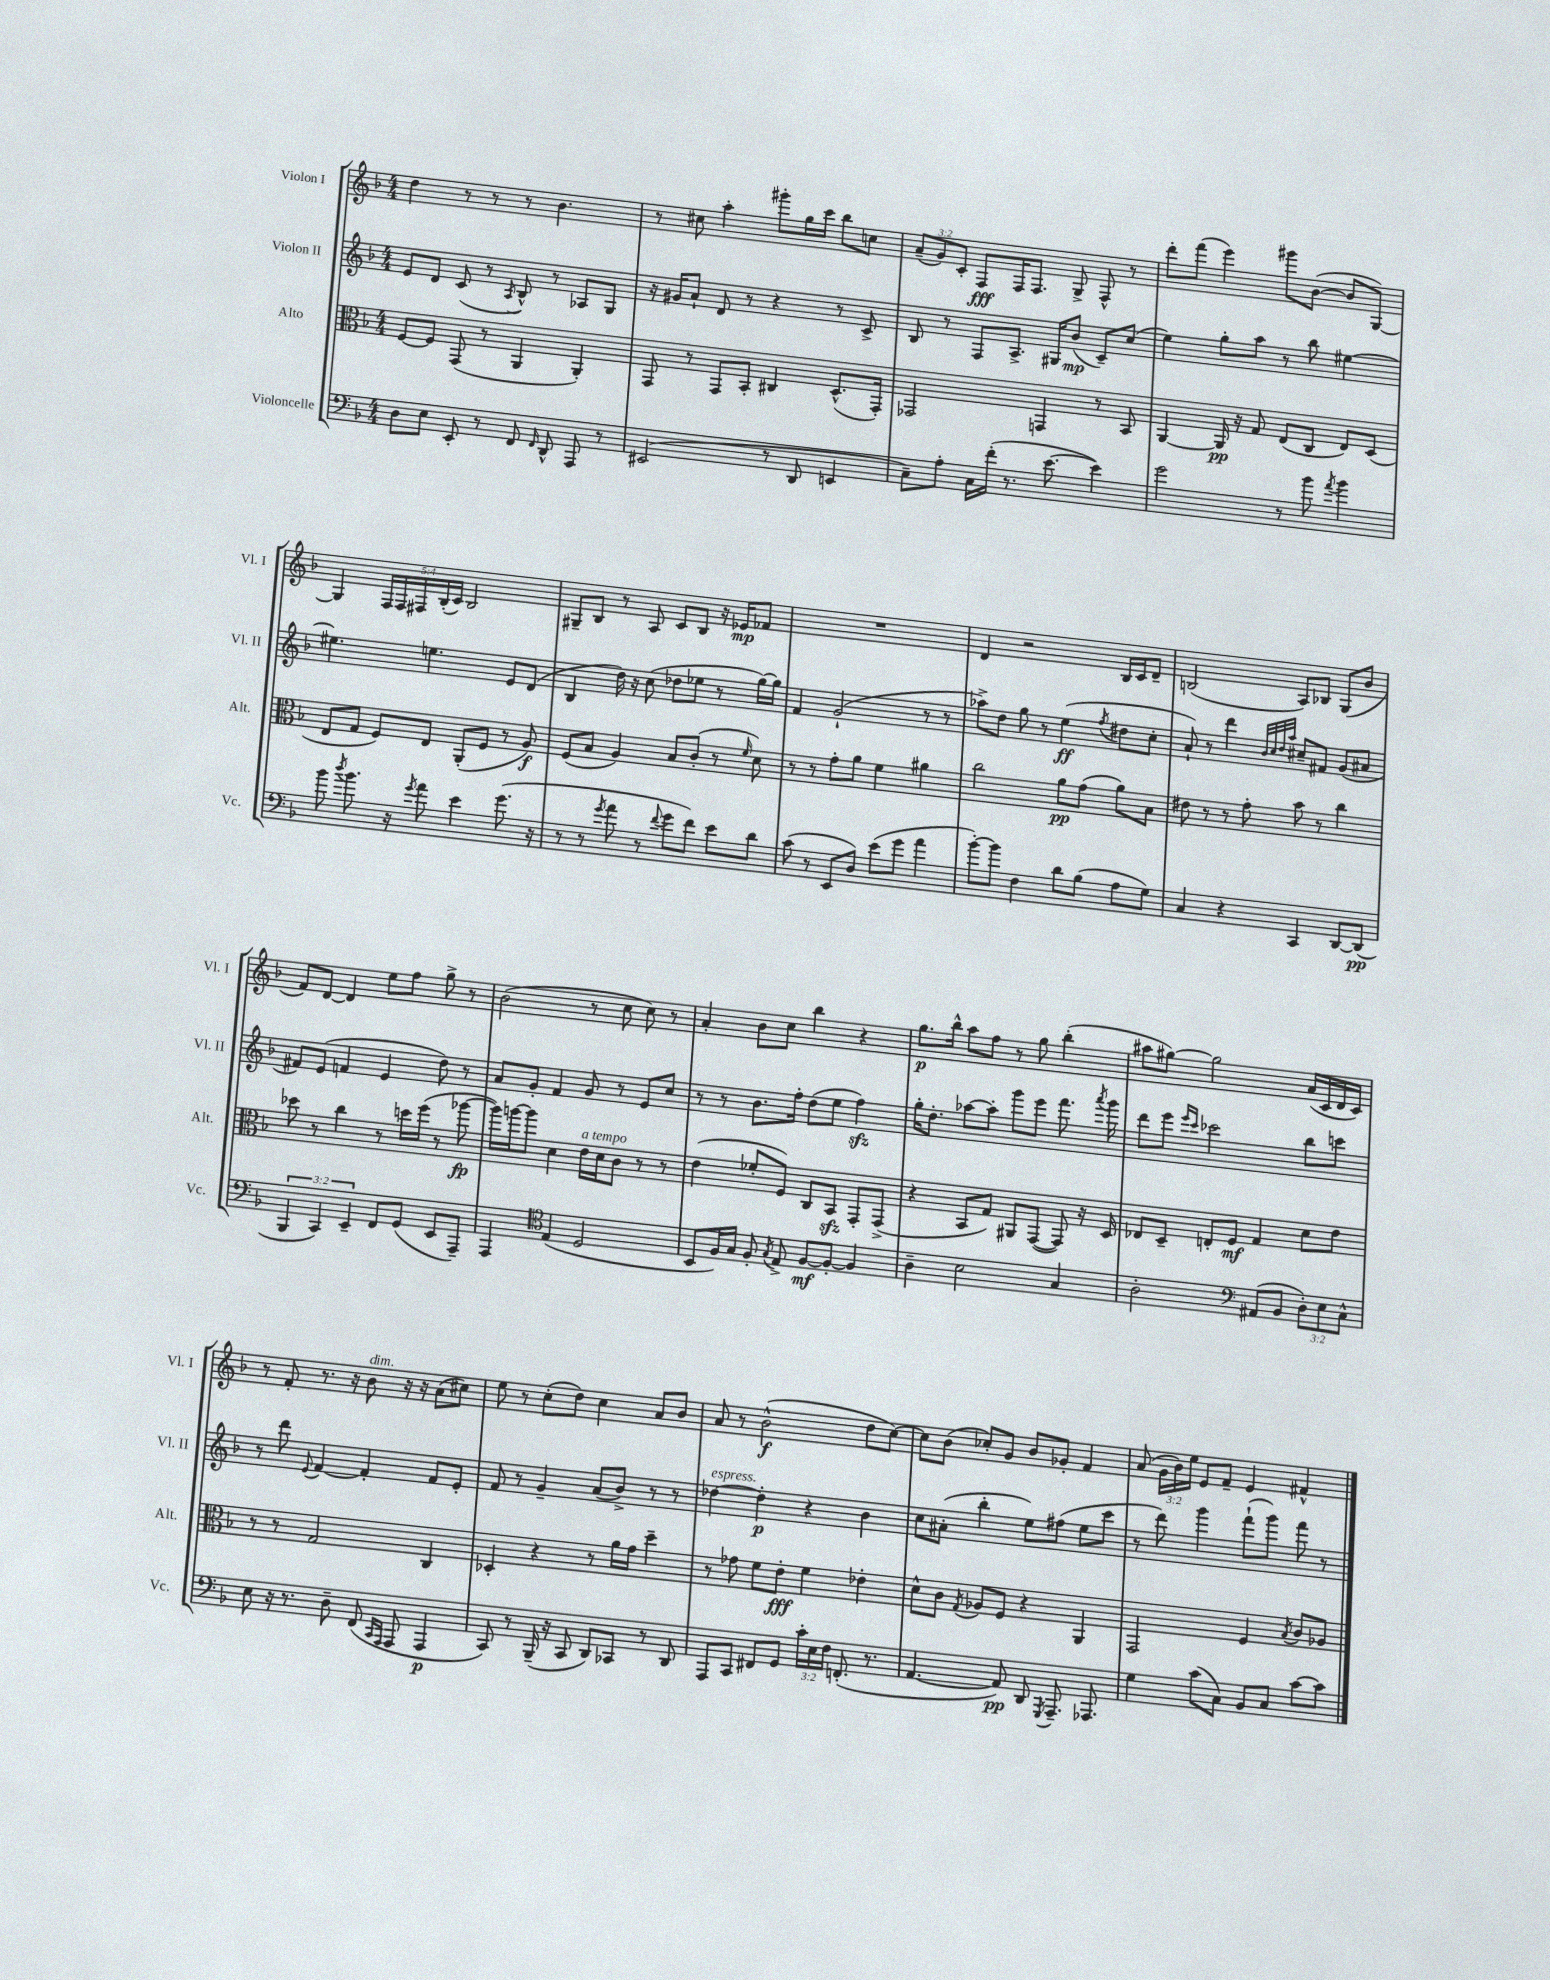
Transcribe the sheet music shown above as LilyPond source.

<<
\new StaffGroup <<
\new Staff = "s0" \with { instrumentName = "Violon I" shortInstrumentName = "Vl. I" } {
    \clef treble \key f \major \numericTimeSignature \time 4/4 \override Staff.TupletNumber.text = #tuplet-number::calc-fraction-text
    \autoBeamOff d''4 r8 r8 r8 bes'4. |
    r8 cis''8 a''4-. gis'''8[-. g''16 c'''16] bes''8[ c''8] |
    \tuplet 3/2 { a'8[--( g'8) c'8]-. } f8[\fff f16 f8.] g8-> f8-^ r8 |
    d'''8[-. f'''8]( e'''4) gis'''8[ bes'8]~( bes'8[ g8]~) |
    g4 \tuplet 5/4 { f16[ f16 fis16 bes16-.( c'16]) } bes2 |
    gis8[-- bes8] r8 a8 c'8[ bes8] r16 ees'16[\mp fes'8] |
    R1 |
    d'4 r2 bes16[ c'16 d'8]-- |
    b2( a8[) bes8] g8[( bes'8] |
    f'8[) d'8]~ d'4 e''8[ f''8] g''8-> r8 |
    bes'2( r8 c''8 c''8) r8 |
    a'4-. bes'8[ c''8] bes''4 r4 |
    g''8.[\p bes''16]-^ a''8[ f''8] r8 g''8 bes''4-.( |
    ais''8[ gis''8]~) gis''2 a'16[( c'16 d'16 c'16]) |
    r8 f'8-. r8. r16 bes'8^\markup { \italic "dim." } r16 r16 a'8[( cis''8]) |
    e''8 r8 c''8[-.( d''8]) c''4 a'8[ bes'8] |
    a'8 r8 bes'2-^\f( d''8[ c''8]~) |
    c''8[ bes'8]( ces''8[-.) g'8] bes'8[ ges'8]-. f'4 |
    a'8( \tuplet 3/2 { g'16[ bes'16) e''16] } e'8[ f'8]-- e'4 fis'4-^ \bar "|." |
}
\new Staff = "s1" \with { instrumentName = "Violon II" shortInstrumentName = "Vl. II" } {
    \clef treble \key f \major \numericTimeSignature \time 4/4
    \autoBeamOff e'8[ d'8] c'8( r8 \acciaccatura { a8 } bes8-^) r8 aes8[ g8] |
    r16 gis'16[ a'8]-! d'8 r8 r4 r8 c'8-> |
    bes8 r8 f8[ a8.]-> gis16[ bes'8]\mp( c'8[--) c''8]( |
    e''4) g''8[-. a''8] r8 bes''8 eis''4~ |
    eis''4. e''4. e'8[ d'8]( |
    bes4 d''16) r16 c''8( des''8[ ees''8] r8 g''16[~) g''16] |
    f'4 g'2-!( r8 r8 |
    aes''8[->) d''8] g''8 r8 e''4\ff( \acciaccatura { f''8 } dis''8[ c''8]-. |
    a'8-!) r8 d'''4 \grace { bes'32[ c''32 d''32 a''32] } cis''8[-- fis'8] g'8[( ais'8] |
    fis'8[) e'8]( f'4 e'4 d''8) r8 |
    a'8[ g'8]-. f'4 g'8 r8 e'8[ c''8] |
    r8 r8 bes'8.[ f''16]-. d''8[( e''8] f''4\sfz) |
    g''16[-. d''8.]-. aes''8[~ aes''8]-. g'''8[ e'''8] f'''8. \acciaccatura { a'''8 } g'''16 |
    d'''8[ e'''8] \grace { e'''16[ c'''16] } ces'''2 bes''8[ c'''8] |
    r8 d'''8 \appoggiatura { e'8 } f'4~ f'4-. f'8[ e'8]-. |
    f'8 r8 g'4-- a'8[( bes'8]->) r8 r8 |
    des''4~^\markup { \italic "espress." } des''4-.\p r4 bes'4 |
    c''8[ ais'8]-.( bes''4-. e''8[) fis''8]( e''8[ c'''8] |
    r8 d'''8) g'''4 f'''8[-!( g'''8]) f'''8 r8 \bar "|." |
}
\new Staff = "s2" \with { instrumentName = "Alto" shortInstrumentName = "Alt." } {
    \clef alto \key f \major \numericTimeSignature \time 4/4
    \autoBeamOff f8[~ f8] g,8( r8 a,4 a,4-.) |
    g,8 r8 g,8[ bes,8]-. cis4 d8.[-^( g,16]-.) |
    ges,2 g,4 r8 bes,8 |
    a,4~ a,16\pp r16 g8 e8[( c8] e8[) d8]( |
    e8[ g8] f8[) e8] a,8[-.( f8] r8 a8\f) |
    f8[( bes8] a4) bes8[ c'8]-.( r8 \grace { f'16 } d'8) |
    r8 r8 g'8[-. a'8] f'4 ais'4 |
    c''2 a'8[\pp g'8]( a'8[) bes8] |
    eis'8 r8 r8 g'8-. bes'8 r8 c''4 |
    des''8 r8 c''4 r8 d''16[ f''16]( r8 aes''8~\fp |
    aes''16[) a''16~ a''8] d'4 e'16[^\markup { \italic "a tempo" } d'16 c'8] r8 r8 |
    e'4( fes'8[-. f8]) c8[ bes,8]\sfz g,8[-. g,8]->( |
    r4 bes,8[ g8]) ais,8[ g,8]~( g,8) r16 d16 |
    ees8[ d8]-- e8[-. f8]\mf g4 d'8[ e'8] |
    r8 r8 g2 c4 |
    des4-. r4 r8 a'16[ g'16] d''4-- |
    r8 ges'8 f'8[ e'8]-.\fff f'4 ees'4-. |
    d'8[-^ c'8] \acciaccatura { g8 } aes8[ f8] r4 a,4 |
    g,2 f4 \acciaccatura { bes8 } c'8[ aes8] \bar "|." |
}
\new Staff = "s3" \with { instrumentName = "Violoncelle" shortInstrumentName = "Vc." } {
    \clef bass \key f \major \numericTimeSignature \time 4/4 \override Staff.TupletNumber.text = #tuplet-number::calc-fraction-text
    \autoBeamOff d8[ e8] e,8-. r8 f,8 \grace { f,16 } d,8-^ a,,8 r8 |
    eis,2( r8 d,8 e,4 |
    c8[--) a8]-. c16[ f'16]-.( r8. e'8.~ e'4) |
    g'2 r8 bes'8 \acciaccatura { a'8 } bes'4 |
    bes'8 \acciaccatura { d''8 } bes'8. r16 \acciaccatura { g'8 } a'8 e'4 g'8.( r16 |
    r8 r8 \acciaccatura { g'8 } a'8 r8 \appoggiatura { f'8 } g'8[ f'8]) e'8[ d'8] |
    c'8( r8 e,8[ d8]) e'8[( g'8] a'4 |
    bes'8[~-.) bes'8] f4 d'8[ bes8]( a8[ g8]) |
    c4 r4 c,4 d,8[~ d,8]\pp( |
    \tuplet 3/2 { bes,,4 c,4) e,4-- } f,8[ g,8]( e,8[ a,,8]--) |
    a,,4 \clef tenor e4( d2 |
    bes,8[ f16) g16] f8-. \acciaccatura { g8 } e8-> f8[~\mf f8]~-. f4 |
    a4-- bes2 g4 |
    a2-. \clef bass ais,8[( bes,8] \tuplet 3/2 { d8[-.) e8 c8]-^ } |
    e8 r16 r8. d8-- f,8( \grace { c,16[ a,,16] } a,,8 a,,4\p |
    c,8) r8 bes,,16--( r16 c,8 d,8[) ces,8] r8 d,8 |
    a,,8[ c,8] fis,8[ g,8] \tuplet 3/2 { c'16[-. e16 f16] } f,8.-.( r8. |
    a,4.~ a,8\pp) d,8 \acciaccatura { g,,8 } a,,8.-- aes,,8. |
    g4 c'8[( c8]) bes,8[ c8] c'8[~ c'8] \bar "|." |
}
>>
>>
\layout { \context { \Score \remove "Bar_number_engraver" } }
